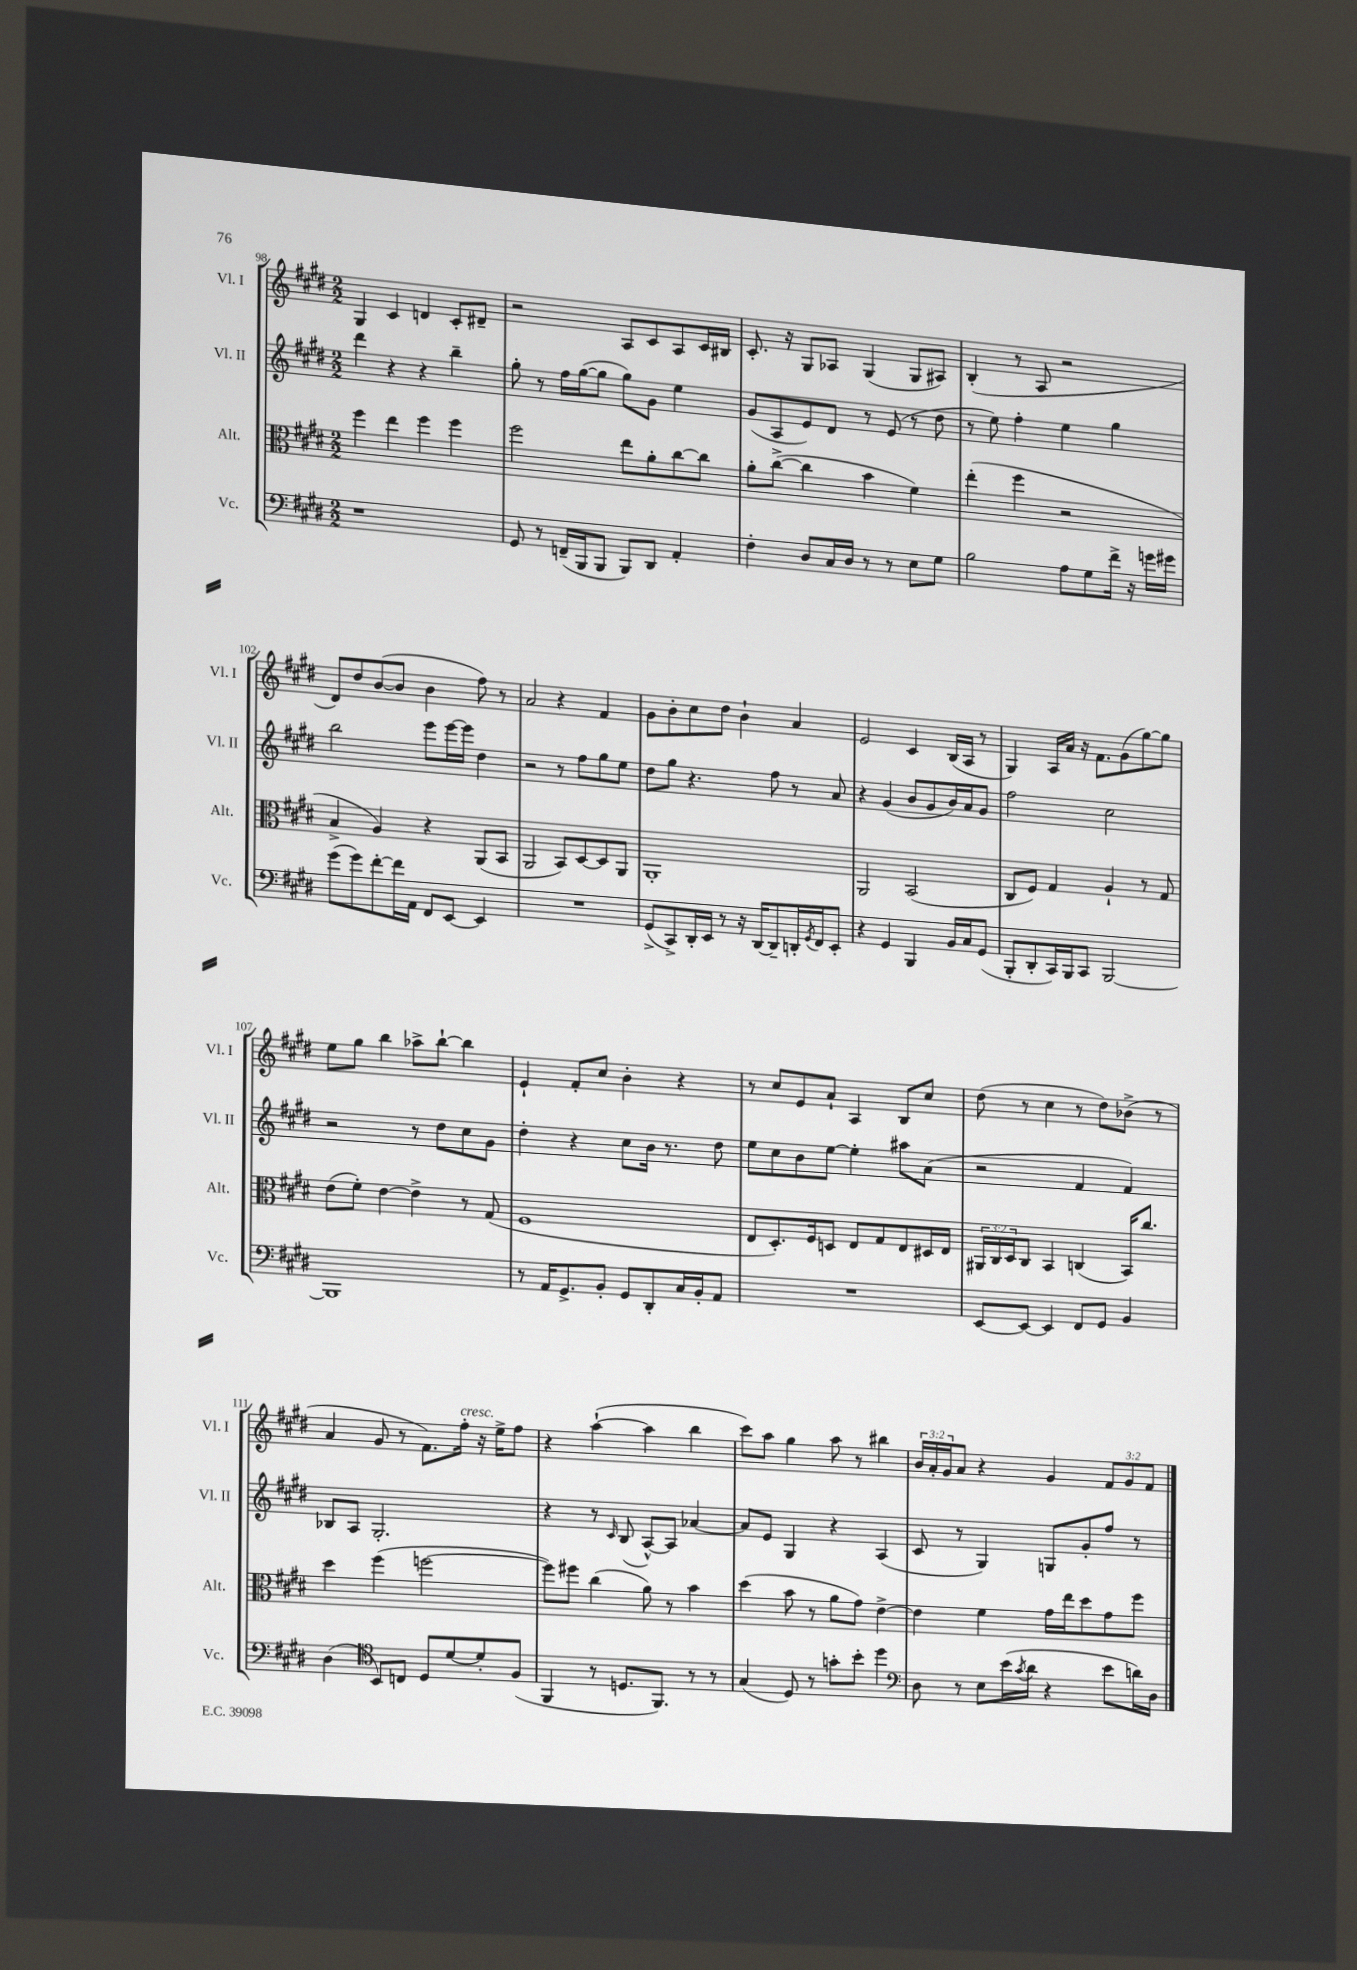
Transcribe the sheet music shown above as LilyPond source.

<<
\new StaffGroup <<
\new Staff = "s0" \with { instrumentName = "Vl. I" shortInstrumentName = "Vl. I" } {
    \clef treble \key e \major \numericTimeSignature \time 2/2 \override Staff.TupletNumber.text = #tuplet-number::calc-fraction-text
    gis4 cis'4 d'4 cis'8-. dis'8-- |
    r2 a8 cis'8 a8 cis'16 bis16 |
    cis'8.-. r16 gis8 aes8 gis4( gis8 ais8) |
    b4-.( r8 a8 r2 |
    dis'8) dis''8 b'8~( b'8 b'4 fis''8) r8 |
    a'2 r4 fis'4 |
    gis'8 b'8-. cis''8 dis''8 b'4-! a'4 |
    e'2 cis'4 b16( a16 r8 |
    gis4) a16 a'16 r16 fis'8. gis'8( gis''8~) gis''8 |
    e''8 gis''8 b''4 aes''8-> b''8~-! b''4 |
    e'4-! fis'8-. cis''8 b'4-. r4 |
    r8 cis''8 e'8 a'8-! a4 b8 cis''8 |
    dis''8( r8 cis''4 r8 dis''8) bes'8->( r8 |
    a'4 gis'8 r8 fis'8.) fis''16-.^\markup { \italic "cresc." } r16 e''16-> fis''8 |
    r4 a''4~-!( a''4 b''4 |
    cis'''8) a''8 gis''4 a''8 r8 bis''4 |
    \tuplet 3/2 { b'16 a'16-. gis'16 } a'8 r4 gis'4 \tuplet 3/2 { fis'8 gis'8 fis'8 } \bar "|." |
}
\new Staff = "s1" \with { instrumentName = "Vl. II" shortInstrumentName = "Vl. II" } {
    \clef treble \key e \major \numericTimeSignature \time 2/2
    dis'''4 r4 r4 b''4-- |
    gis''8-. r8 fis''16 gis''16~( gis''8 gis''8) gis'8 e''4 |
    gis'8( a8 e'8) dis'8 r8 e'8( r8 dis''8 |
    r8 e''8) fis''4-. e''4 gis''4 |
    b''2 e'''8 e'''16~ e'''16 dis''4 |
    r2 r8 fis''8 gis''8 e''8 |
    dis''8 gis''8 r4. fis''8 r8 a'8 |
    r4 gis'4( b'8 gis'8 b'16) a'16 gis'8 |
    fis''2 cis''2 |
    r2 r8 dis''8 cis''8 gis'8 |
    dis''4-. r4 cis''8 b'16 r8. dis''8 |
    e''8 cis''8 b'8 e''8~ e''4-. ais''8 a'8( |
    r2 fis'4 fis'4) |
    bes8 a8 gis2.-. |
    r4 r8 \grace { cis'16 } b8( a8~-^) a8 aes'4~ |
    aes'8 e'8 gis4 r4 a4( |
    cis'8 r8 gis4) g8 gis'8-. fis''8 r8 \bar "|." |
}
\new Staff = "s2" \with { instrumentName = "Alt." shortInstrumentName = "Alt." } {
    \clef alto \key e \major \numericTimeSignature \time 2/2 \override Staff.TupletNumber.text = #tuplet-number::calc-fraction-text
    fis''4 e''4 fis''4 fis''4 |
    fis''2 e''8 a'8-. cis''8~ cis''8 |
    a'8-. cis''8~->( cis''4 b'4 fis'4) |
    e''4-.( fis''4 r2 |
    b4-> a4) r4 a,8( b,8 |
    a,2 b,8) dis8~ dis8 a,8 |
    a,1-. |
    a,2 b,2( |
    cis8 fis8) gis4 a4-! r8 gis8 |
    e'8( fis'8-.) e'4~ e'4-> r8 gis8( |
    fis1 |
    e8 dis8.-.) fis16 d8 e8 gis8 e8 dis16 e16 |
    \tuplet 3/2 { ais,16 cis16 dis16 } cis8 b,4 c4( b,16) cis''8. |
    dis''4 fis''4( f''2~ |
    f''8) fis''8 cis''4( a'8) r8 b'4 |
    dis''4( b'8 r8 a'8 gis'8) e'4~-> |
    e'4 fis'4 gis'16 e''16 dis''8 gis'8 fis''8 \bar "|." |
}
\new Staff = "s3" \with { instrumentName = "Vc." shortInstrumentName = "Vc." } {
    \clef bass \key e \major \numericTimeSignature \time 2/2
    r1 |
    gis,8 r8 f,16--( b,,16 b,,8 b,,8) dis,8 a,4-. |
    fis4-. dis8 cis16 dis16 r8 r8 e8 gis8 |
    b2 a8 gis8 fis'16-> r16 g'16 gis'16 |
    gis'8( gis'8) fis'8~-. fis'16 a,16 fis,8 e,8~ e,4 |
    R1 |
    gis,8->( cis,8->) dis,16-. e,16 r8 r16 dis,16~ dis,8-- d,16-. \acciaccatura { gis,8 } fis,16 e,8-. |
    r4 gis,4 b,,4 b,16 cis16 gis,8( |
    b,,8-. dis,8-. cis,16) b,,16 cis,8 b,,2~ |
    b,,1 |
    r8 a,16 gis,8.-> b,8-. gis,8 dis,8-. cis16 b,16-. a,8 |
    R1 |
    e,8~ e,8~ e,4 fis,8 gis,8 b,4 |
    dis4( \clef tenor b,8) c8 dis8 dis'8~ dis'8-. fis8( |
    fis,4 r8 d8. fis,8.) r8 r8 |
    gis4( dis8) r8 g'8-. b'8-. dis''4 |
    \clef bass dis8 r8 e8 e'16( \acciaccatura { cis'8 } dis'16 r4 e'8 d'16) dis16 \bar "|." |
}
>>
>>
\layout { \context { \Score currentBarNumber = #98 } }
